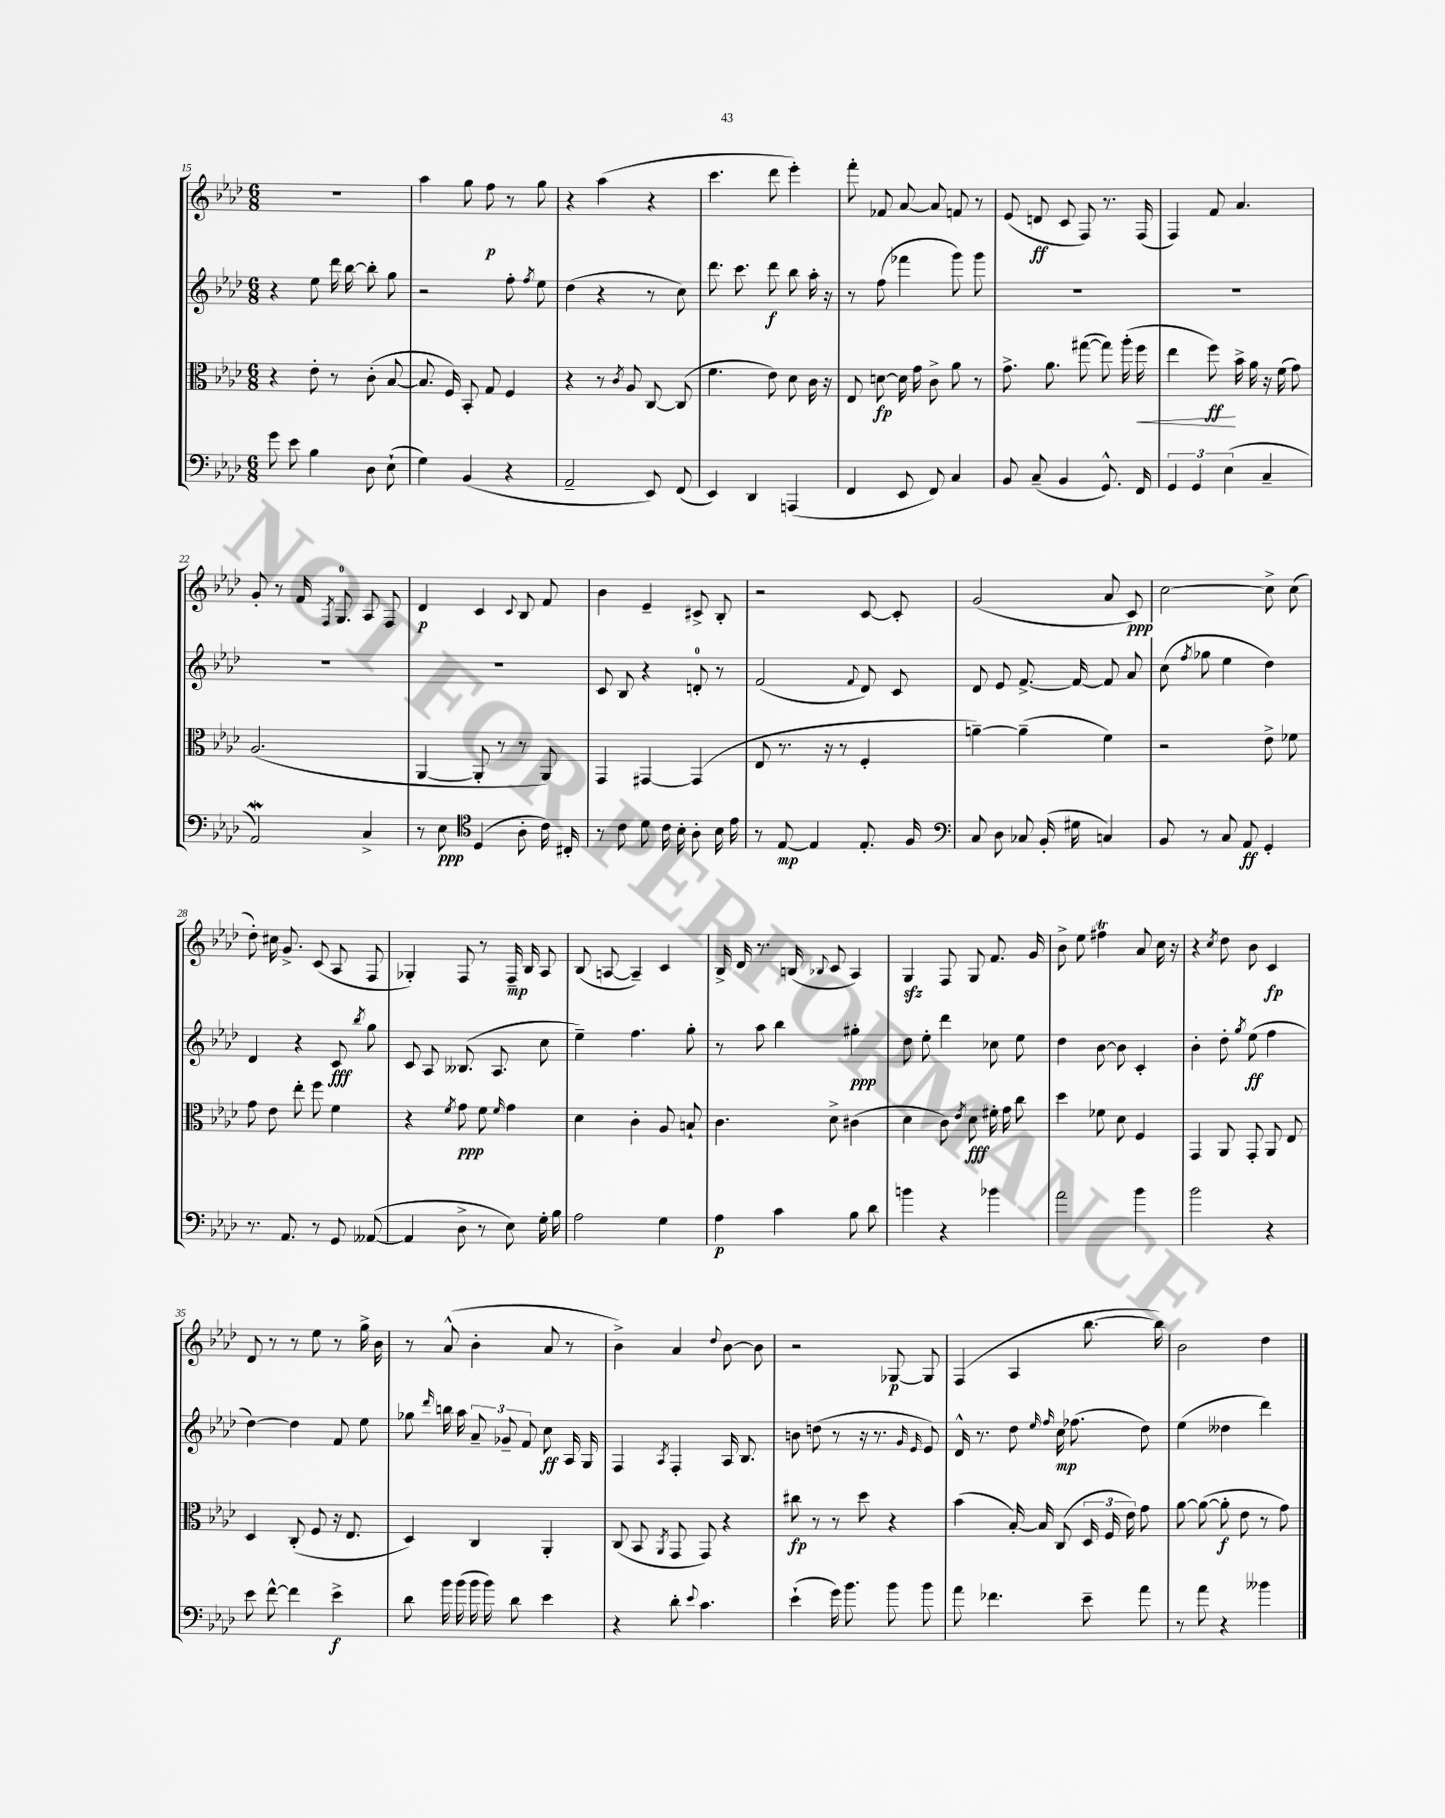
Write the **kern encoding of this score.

**kern	**kern	**kern	**kern
*staff4	*staff3	*staff2	*staff1
*clefF4	*clefC3	*clefG2	*clefG2
*k[b-e-a-d-]	*k[b-e-a-d-]	*k[b-e-a-d-]	*k[b-e-a-d-]
*M6/8	*M6/8	*M6/8	*M6/8
8g	4r	4r	2.r
8e-	.	.	.
4B-	8e-'	8ee-	.
.	8r	16ddd-	.
.	.	[16bb-	.
8D-	(8c'	8bb-']	.
(8E-`	[8B-	8gg	.
=	=	=	=
4G)	8.B-]	2r	4aa-
.	16F)	.	.
(4BB-	8BB-'	.	8gg
.	8G	.	8ff
4r	4F	8ff'	8r
.	.	8qff	.
.	.	8ee-	8gg
=	=	=	=
2AA-~	4r	(4dd-	4r
.	8r	4r	(4aa-
.	8qc	.	.
.	8A-	.	.
8EE-)	[8C	8r	4r
(8FF	(8C]	8cc)	.
=	=	=	=
4EE-)	4.f	8.ddd-	4.ccc
.	.	8.ccc	.
4DD-	.	.	.
.	8e-)	8ddd-	8ddd-
(4AAA	8d-	8bb-	4eee-')
.	16c	16aa-'	.
.	16r	16r	.
=	=	=	=
4FF	8E-	8r	8fff'
.	[8d	(8ff	8f-
8EE-	16d]	4fff-	[8a-
.	16g	.	.
8FF)	8c^	.	8a-]
4C	8a-	8ggg)	8f
.	8r	8ggg	8r
=	=	=	=
8BB-	8.g^	2.r	(8e-
(8C~	.	.	8d
.	8.a-	.	.
4BB-	.	.	8c
.	([8gg#	.	8F)
8.GG^^)	8gg#])	.	8.r
.	(16aa-'	.	.
16FF	16ff	.	(16F
=	=	=	=
6GG	4ee-	2.r	4F)
6GG	.	.	.
.	8ff)	.	8f
(6E-	.	.	.
.	16b-^	.	4.a-
.	16a-	.	.
4C~	16r	.	.
.	(16f	.	.
.	8g)	.	.
=	=	=	=
2AA-)	(2.A-	2.r	8g'
.	.	.	8r
.	.	.	16f
.	.	.	8qF
.	.	.	8.G
4C^	.	.	8A-
.	.	.	8F
=	=	=	=
8r	[4AA-	2.r	4d-
8E-	.	.	.
*clefC4	*	*	*
(4D-	8AA-']	.	4c
.	8r	.	.
.	.	.	8qqc
8A-'	8r	.	8B-
16c)	8AA-)	.	8f
16C#'	.	.	.
=	=	=	=
8r	4GG	8c	4b-
8c	.	8B-	.
8d-	[4GG#	4r	4e-~
16c	.	.	.
16B-'	.	.	.
8A-'	(4GG#]	8d'	8c#^
16B-	.	8r	8B-'
16e-	.	.	.
=	=	=	=
8r	8E-	(2f	2r
[8E-	8.r	.	.
4E-]	.	.	.
.	16r	.	.
.	8r	.	.
.	.	8qqf	.
8.E-'	4F'	8d-)	[8c
.	.	8c	8c']
16F	.	.	.
=	=	=	=
*clefF4	*	*	*
8C	[4a~)	8d-	(2g
8D-	.	8e-	.
8C-	(4a~]	[8.f^	.
(16BB-'	.	.	.
16G#	.	16f_	.
4C)	4f)	8f]	8a-
.	.	8a-	8c)
=	=	=	=
8BB-	2r	(8cc	[2cc
.	.	8qff	.
8r	.	8gg-	.
8C	.	4ee-	.
8AA-	.	.	.
4GG'	8e-^	4dd-)	8cc^]
.	8f-	.	(8cc
=	=	=	=
8.r	8g	4d-	8dd-')
.	8e-	.	16cc#
8.AA-	.	.	8.g^
.	8ee-'	4r	.
8r	8ff	.	(8c
8GG	4f	8c	8A-
.	.	8qbb-	.
([8AA--	.	8gg	8F
=	=	=	=
4AA--]	4r	8c	4G-')
.	.	8A-	.
.	8qf	.	.
8D-^	8g	(8.B--	8F
8r	8f	.	8r
.	.	8.A-	.
.	16qqf	.	.
8E-)	4g	.	16F~
.	.	.	16B-
16G'	.	8cc	8A-
16B-	.	.	.
=	=	=	=
2A-	4d-	4ee-~)	(8B-
.	.	.	[8A
.	4c'	4.ff	4A~])
4G	8A-	.	4c
.	8B`	8gg'	.
=	=	=	=
4A-	4.c	8r	16B-^
.	.	.	16d-
.	.	8aa-	8.r
4c	.	4bb-	.
.	.	.	(16B
.	.	.	8qqB-
.	8d-^	.	8c
8B-	(4c#	4gg#'	4A-)
8d-	.	.	.
=	=	=	=
4b	4d-	8dd-	4G
.	.	8ee-'	.
4r	8c)	4ddd-	8F
.	8qe-	.	.
.	8d-	.	8G
4b-	16f#'	8cc-	8.f
.	16g	.	.
.	8cc	8ee-	.
.	.	.	16g
=	=	=	=
2a-	4dd-	4dd-	8b-^
.	.	.	8ee-
.	8f-	[8b-	4ff#
.	8d-	8b-]	.
4b-	4F	4c'	8a-
.	.	.	16cc
.	.	.	16r
=	=	=	=
2b-	4GG	4b-'	4r
.	.	.	8qcc
.	8AA-	8dd-'	8dd-
.	.	8qgg	.
.	8GG'	(8ee-	8b-
4r	8AA-	4ff	4c
.	8E-	.	.
=	=	=	=
8e-	4D-	[4dd-)	8d-
[8f^^	.	.	8r
4f]	(8C'	4dd-]	8r
.	8F	.	8ee-
4e-^	16r	8f	8r
.	8.E-	.	.
.	.	8ee-	16gg^
.	.	.	16b-
=	=	=	=
8d-	4D-)	8gg-	8r
.	.	16qqddd-	.
16b-	.	16bb	(8a-^^
(16b-	.	16aa-	.
16b-	4C	12a-~	4b-'
16b-)	.	.	.
.	.	12g-~	.
8d-	.	.	.
.	.	12f	.
4e-	4AA-'	8cc	8a-
.	.	16A-	8r
.	.	16G	.
=	=	=	=
4r	(8C	4F	4b-^)
.	8BB-	.	.
.	8qAA-	8qA-	.
8d-'	8GG	4F'	4a-
8qqe-	.	.	.
4.c	8GG)	.	.
.	.	.	8qqdd-
.	4r	16A-	[8b-
.	.	8.B-	.
.	.	.	8b-]
=	=	=	=
(4e-`	8cc#	8b	2r
.	8r	(8dd	.
16g)	8r	8r	.
8.b-	.	.	.
.	8dd-	16r	.
.	.	8.r	.
8b-	4r	.	[8G-
.	.	16qqg	.
.	.	16qqe-	.
8b-	.	8e-)	8G-]
=	=	=	=
8a-	(4b-	16d-^^	(4F
.	.	8.r	.
4.f-	.	.	.
.	[16B-')	8dd-	4A-
.	16B-]	.	.
.	.	16qqee-	.
.	.	16qqff	.
.	(8C	16cc	.
.	.	(8.ff-	.
8e-~	24D-	.	[8.bb-
.	24F	.	.
.	24e-)	.	.
8a-	8g	8dd-)	.
.	.	.	16bb-])
=	=	=	=
8r	[8a-	(4ee-	2b-
8a-	(8a-_	.	.
4r	8a-']	4dd--	.
.	8e-	.	.
4b--	8r	4ddd-)	4dd-
.	8g)	.	.
==	==	==	==
*-	*-	*-	*-
